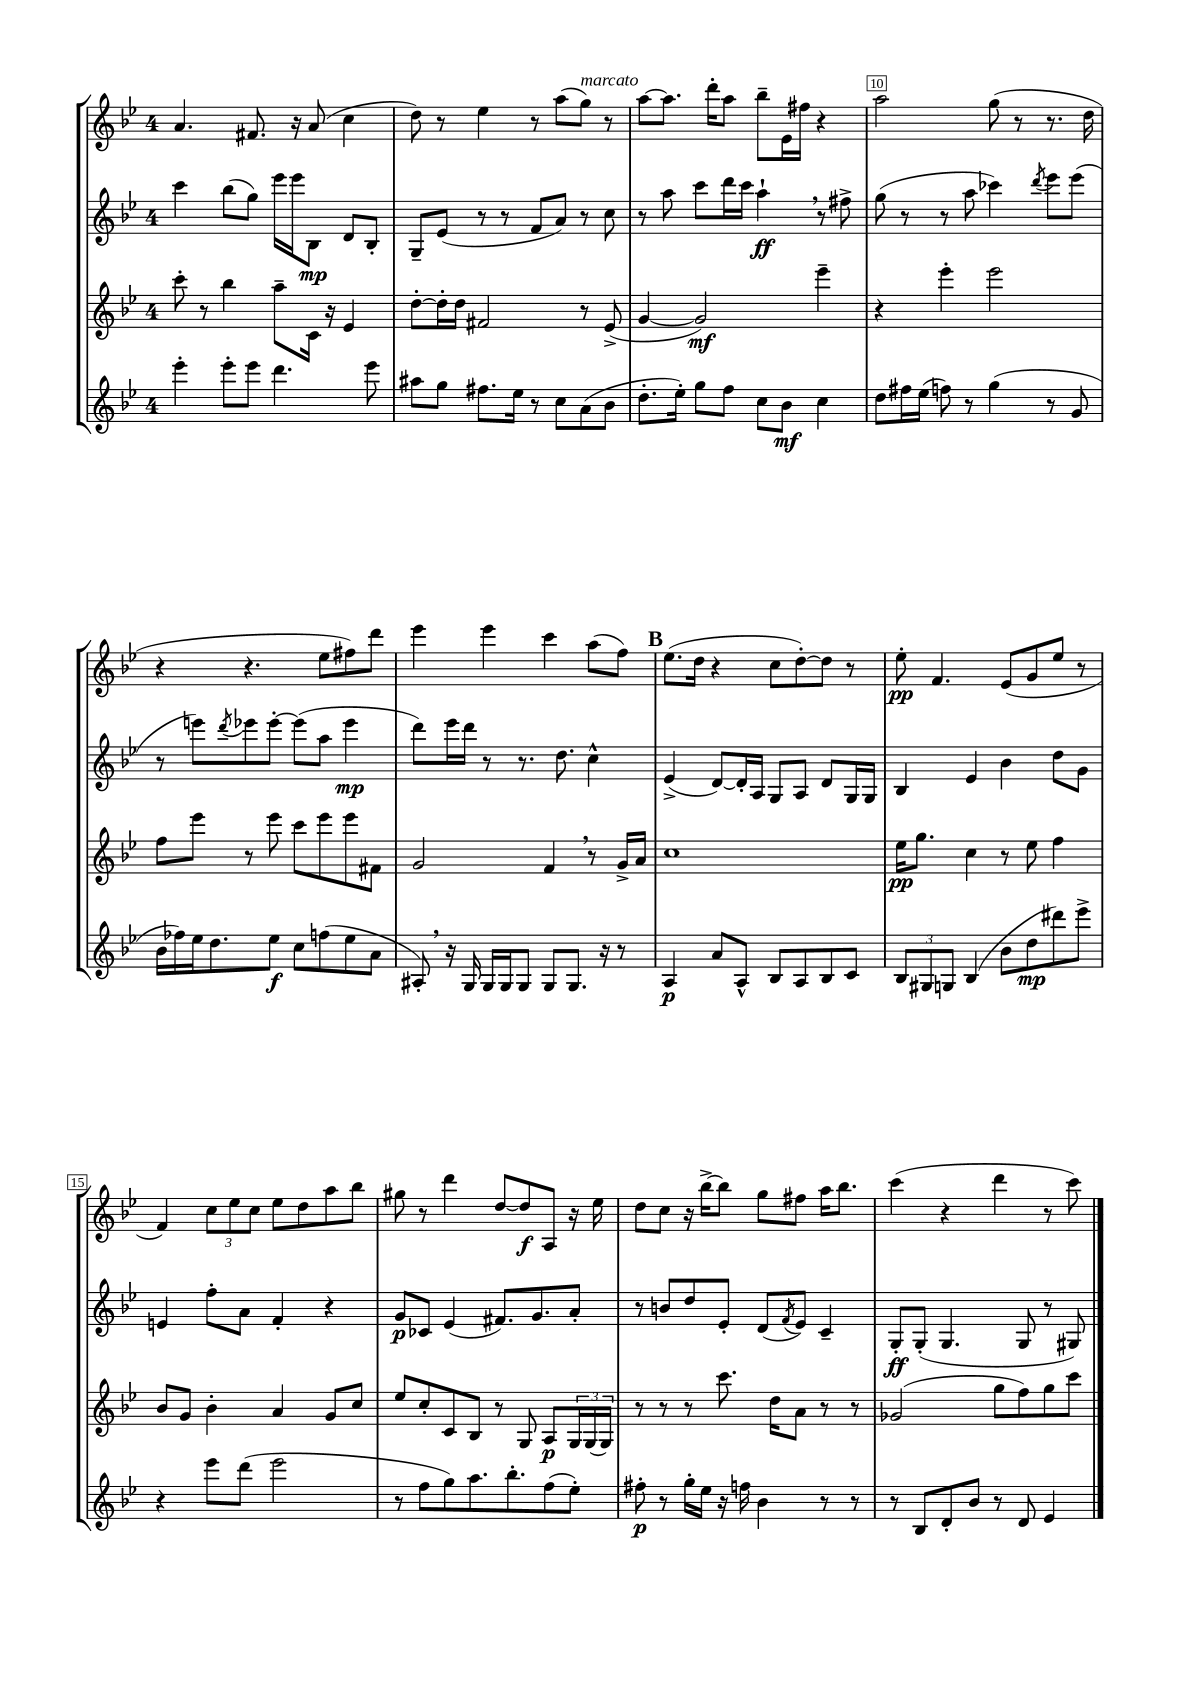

**kern	**kern	**kern	**kern
*staff4	*staff3	*staff2	*staff1
*clefG2	*clefG2	*clefG2	*clefG2
*k[b-e-]	*k[b-e-]	*k[b-e-]	*k[b-e-]
*M4/4	*M4/4	*M4/4	*M4/4
4eee-'	8ccc'	4ccc	4.a
.	8r	.	.
8eee-'	4bb-	(8bb-	.
8eee-	.	8gg)	8.f#
4.ddd	8aa~	16eee-	.
.	.	16eee-	16r
.	16c	8B-	(8a
.	16r	.	.
.	4e-	8d	4cc
8eee-	.	8B-'	.
=	=	=	=
8aa#	[8dd'	8G~	8dd)
8gg	16dd']	(8e-	8r
.	16dd	.	.
8.ff#	2f#	8r	4ee-
.	.	8r	.
16ee-	.	.	.
8r	.	8f	8r
8cc	.	8a)	(8aa
(8a	8r	8r	8gg)
8b-	(8e-^	8cc	8r
=	=	=	=
8.dd'	[4g	8r	[8aa
.	.	8aa	8.aa]
16ee-')	.	.	.
8gg	2g])	8ccc	.
.	.	.	16ddd'
8ff	.	16ddd	8aa
.	.	16ccc	.
8cc	.	4aa`	8bb-~
8b-	.	.	16e-
.	.	.	16ff#
4cc	4eee-~	8r	4r
.	.	8ff#^	.
=	=	=	=
8dd	4r	(8gg	2aa
16ff#	.	8r	.
(16ee-	.	.	.
8ff)	4eee-'	8r	.
8r	.	8aa	.
(4gg	2eee-	4ccc-)	(8gg
.	.	.	8r
.	.	8qddd	.
8r	.	8eee-	8.r
8g	.	(8eee-	.
.	.	.	16dd
=	=	=	=
16b-	8ff	8r	4r
16ff-)	.	.	.
16ee-	8eee-	8eee)	.
8.dd	.	.	.
.	.	8qddd	.
.	8r	8eee-	4.r
8ee-	8eee-	[8eee-'	.
8cc	8ccc	(8eee-]	.
(8ff	8eee-	8aa	8ee-
8ee-	8eee-	4eee-	8ff#)
8a	8f#	.	8ddd
=	=	=	=
8A#')	2g	8ddd)	4eee-
16r	.	16eee-	.
16G	.	16ddd	.
16G	.	8r	4eee-
16G	.	.	.
8G	.	8.r	.
8G	4f	.	4ccc
.	.	8.dd	.
8.G	.	.	.
.	8r	4cc^^	(8aa
16r	.	.	.
8r	16g^	.	8ff)
.	16a	.	.
=	=	=	=
4A	1cc	(4e-^	(8.ee-
.	.	.	16dd
8a	.	[8d)	4r
8A^^	.	16d']	.
.	.	16A	.
8B-	.	8G	8cc
8A	.	8A	[8dd')
8B-	.	8d	8dd]
8c	.	16G	8r
.	.	16G	.
=	=	=	=
12B-	16ee-	4B-	8ee-'
.	8.gg	.	.
12G#	.	.	.
.	.	.	4.f
12G	.	.	.
(4B-	4cc	4e-	.
8b-	8r	4b-	(8e-
8dd	8ee-	.	8g
8ddd#)	4ff	8dd	8ee-
8eee-^	.	8g	8r
=	=	=	=
4r	8b-	4e	4f)
.	8g	.	.
8eee-	4b-'	8ff'	12cc
.	.	.	12ee-
(8ddd	.	8a	.
.	.	.	12cc
2eee-	4a	4f'	8ee-
.	.	.	8dd
.	8g	4r	8aa
.	8cc	.	8bb-
=	=	=	=
8r	8ee-	8g	8gg#
8ff	8cc'	8c-	8r
8gg)	8c	(4e-	4ddd
8.aa	8B-	.	.
.	8r	8.f#)	[8dd
8.bb-'	.	.	.
.	8G	.	8dd]
.	.	8.g	.
(8ff	8A	.	8A
8ee-')	24G	8a'	16r
.	(24G	.	.
.	.	.	16ee-
.	24G)	.	.
=	=	=	=
8ff#'	8r	8r	8dd
8r	8r	8b	8cc
16gg'	8r	8dd	16r
16ee-	.	.	[16bb-^
16r	8.ccc	8e-'	8bb-]
16ff	.	.	.
4b-	.	(8d	8gg
.	16dd	.	.
.	.	8qf	.
.	8a	8e-)	8ff#
8r	8r	4c~	16aa
.	.	.	8.bb-
8r	8r	.	.
=	=	=	=
8r	(2g-	8G'	(4ccc
8B-	.	(8G'	.
8d'	.	4.G	4r
8b-	.	.	.
8r	8gg	.	4ddd
8d	8ff)	8G	.
4e-	8gg	8r	8r
.	8ccc	8G#)	8ccc)
==	==	==	==
*-	*-	*-	*-
